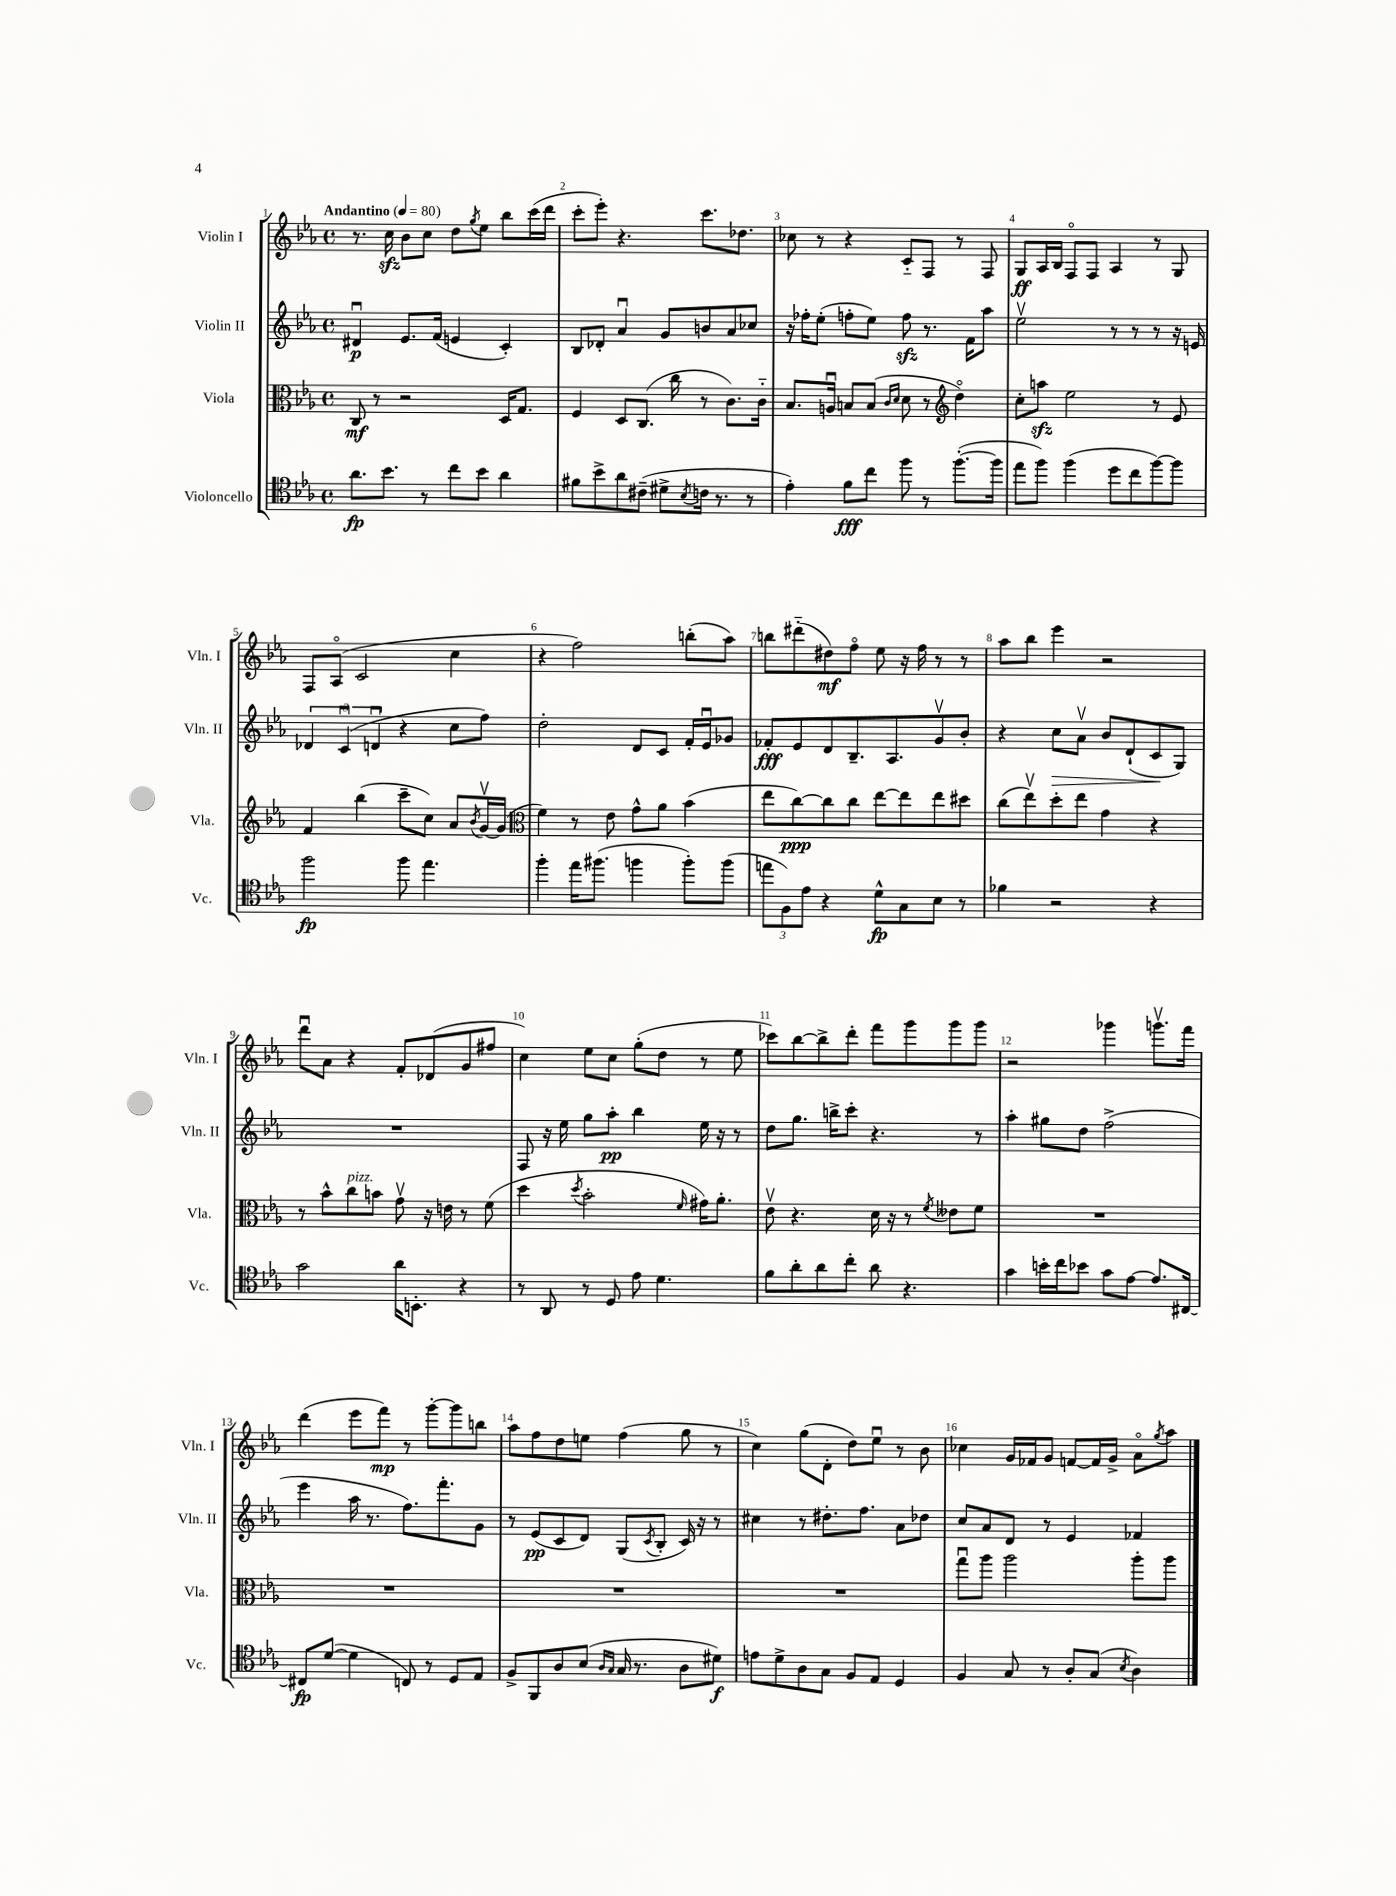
<<
\new StaffGroup <<
\new Staff = "s0" \with { instrumentName = "Violin I" shortInstrumentName = "Vln. I" } {
    \clef treble \key ees \major \defaultTimeSignature \time 4/4 \tempo "Andantino" 4 = 80
    r8. c''16\sfz bes'8 c''8 d''8 \acciaccatura { g''8 } ees''8 bes''8 c'''16( d'''16 |
    c'''8-. ees'''8-.) r4. c'''8. des''8. |
    ces''8 r8 r4 c'8-_ f8 r8 f8 |
    g8\ff aes16 bes16 f8\flageolet f8 aes4 r8 g8 |
    f8 aes8\flageolet( c'2 c''4 |
    r4 f''2) b''8-.( aes''8) |
    b''8 dis'''8-_( dis''8\mf) f''8\flageolet ees''8 r16 f''16 r8 r8 |
    aes''8 bes''8 ees'''4 r2 |
    d'''8\downbow aes'8 r4 f'8-. des'8( g'8 fis''8 |
    c''4) ees''8 c''8 g''8-.( d''8 r8 ees''8 |
    ces'''8) bes''8~ bes''8-> d'''8-. f'''8 g'''8 g'''8 g'''8 |
    r2 ges'''4 g'''8.\upbow f'''16 |
    d'''4( ees'''8 f'''8\mp) r8 g'''8~-. g'''8 b''8 |
    aes''8 f''8 d''8 e''8 f''4( g''8 r8 |
    c''4) g''8( d'8-. d''8) ees''8\downbow r8 bes'8 |
    ces''4 g'16 fes'16 g'8 f'8~ f'16 g'16-> aes'8\flageolet \acciaccatura { g''8 } aes''8 \bar "|." |
}
\new Staff = "s1" \with { instrumentName = "Violin II" shortInstrumentName = "Vln. II" } {
    \clef treble \key ees \major \defaultTimeSignature \time 4/4
    dis'4\downbow\p ees'8. f'16( e'4 c'4-.) |
    bes8 des'8-. aes'4\downbow g'8 b'8 aes'8 ces''8 |
    r16 fes''16-. ees''8-.( f''8-. ees''8) f''8\sfz r8. f'16 aes''8 |
    ees''2\upbow r8 r8 r8 r16 e'16 |
    \tuplet 3/2 { des'4 c'4\downbow( d'4\downbow } r4 c''8 f''8) |
    d''2-. d'8 c'8 f'16-. ees'16\downbow ges'8 |
    fes'8-.\fff ees'8 d'8 bes8.-- aes8. g'8\upbow bes'8-. |
    r4 c''8\> aes'8\upbow bes'8 d'8-!( c'8\! g8) |
    R1 |
    f8 r16 ees''16 g''8 aes''8-.\pp bes''4 ees''16 r16 r8 |
    d''8 g''8. b''16-> c'''8-. r4. r8 |
    aes''4-. gis''8 d''8 f''2->( |
    ees'''4 aes''16 r8. f''8.) f'''8.-. g'8 |
    r8 ees'8\pp( c'8 d'8) g8( \acciaccatura { c'8 } bes8-. c'16) r16 r8 |
    cis''4 r8 dis''8.-. f''8. aes'8 des''8 |
    c''8 aes'8 d'8 r8 ees'4 fes'4 \bar "|." |
}
\new Staff = "s2" \with { instrumentName = "Viola" shortInstrumentName = "Vla." } {
    \clef alto \key ees \major \defaultTimeSignature \time 4/4
    c8\mf r8 r2 d16 g8. |
    f4 d8 c8.( c''16 r8 c'8.) c'16-_ |
    bes8. a16\downbow b8 b8( \grace { c'16 d'16 } d'8 r8 \clef treble d''4\flageolet) |
    c''8-. a''8\sfz ees''2 r8 ees'8 |
    f'4 bes''4( c'''8-- c''8) aes'8 \acciaccatura { bes'8 } g'16~\upbow g'16( |
    \clef alto f'4) r8 ees'8 g'8-^ aes'8 bes'4( |
    ees''8 c''8~\ppp) c''8 c''8 ees''8~ ees''8 ees''8 dis''8 |
    c''8( ees''8\upbow) d''8-. ees''8 g'4 r4 |
    r8 bes'8-^ c''8^\markup { \italic "pizz." } b'8 g'8\upbow r16 e'16 r8 f'8( |
    d''4 \acciaccatura { d''8 } bes'2-. \grace { f'16 } gis'16) aes'8.-. |
    ees'8\upbow r4. d'16 r16 r8 \acciaccatura { f'8 } eeses'8 f'8 |
    R1 |
    R1 |
    R1 |
    R1 |
    g''8\downbow aes''8 aes''2 aes''8-. aes''8 \bar "|." |
}
\new Staff = "s3" \with { instrumentName = "Violoncello" shortInstrumentName = "Vc." } {
    \clef tenor \key ees \major \defaultTimeSignature \time 4/4
    aes'8.\fp bes'8. r8 c''8 bes'8 aes'4 |
    fis'8 bes'8-> aes'8 cis'8--( dis'8-> \acciaccatura { bes8 } c'16 r8. r8 |
    ees'4-.) f'8\fff c''8 f''8 r8 f''8.~-.( f''16 |
    ees''8 f''8) f''4( d''8 c''8 f''8~) f''8 |
    f''2\fp f''8 ees''4. |
    f''4-. ees''16 fis''8.( f''4 f''8-.) f''8( |
    \tuplet 3/2 { e''8 f8) ees'8 } r4 d'8-^\fp g8 bes8 r8 |
    fes'4 r2 r4 |
    g'2 aes'16 b,8.-. r4 |
    r8 aes,8 r8 d8 ees'8 d'4. |
    f'8 aes'8-. aes'8 c''8-. aes'8 r4. |
    g'4 b'16-. c''16 bes'8 g'8 ees'8~ ees'8. cis16~ |
    cis8\fp d'8~( d'4 c8) r8 d8 ees8 |
    f8-> f,8 aes8 bes8( \grace { aes16 g16 } g16 r8. aes8 dis'8\f) |
    e'8 d'8-> aes8 g8 f8 ees8 d4 |
    f4 g8 r8 aes8-. g8( \acciaccatura { bes8 } aes4) \bar "|." |
}
>>
>>
\layout { \context { \Score \override BarNumber.break-visibility = ##(#f #t #t) barNumberVisibility = #all-bar-numbers-visible } }
